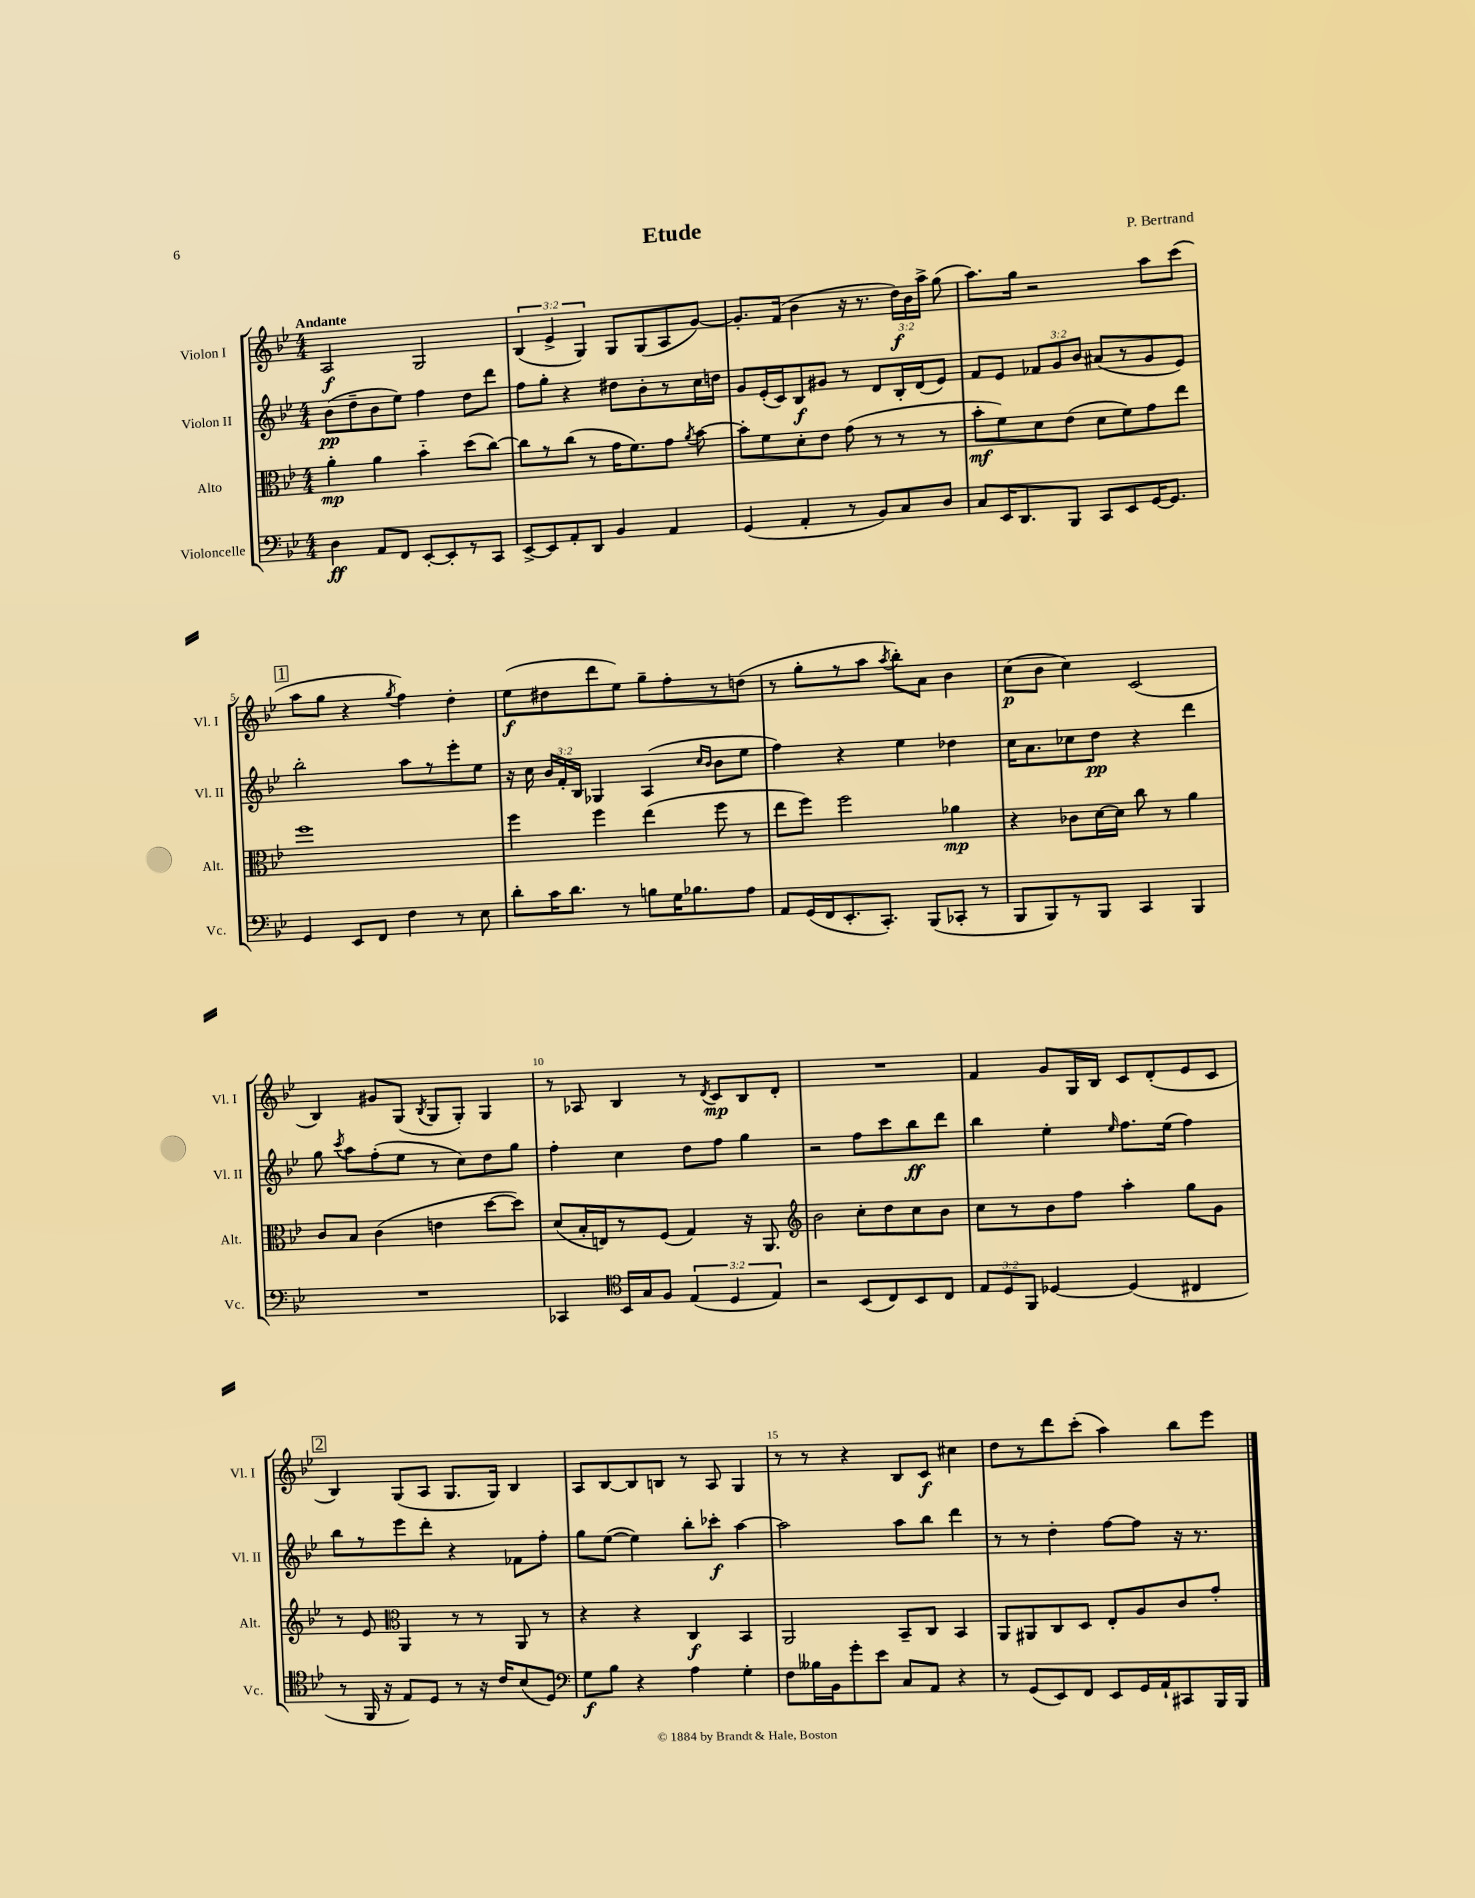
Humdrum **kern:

**kern	**kern	**kern	**kern
*staff4	*staff3	*staff2	*staff1
*clefF4	*clefC3	*clefG2	*clefG2
*k[b-e-]	*k[b-e-]	*k[b-e-]	*k[b-e-]
*M4/4	*M4/4	*M4/4	*M4/4
4D	4a'	(8b-	2A
.	.	8dd~	.
8AA	4a	8b-	.
8FF	.	8ee-)	.
[8EE-'	4b-'~	4ff	2G
8EE-']	.	.	.
8r	(8dd	8dd	.
8CC	[8cc)	8ddd	.
=	=	=	=
[8EE-^	8cc]	8ff	(6B-
8EE-]	8r	8gg'	.
.	.	.	6e-^
8AA'	(8cc	4r	.
.	.	.	6G)
8DD	8r	.	.
4BB-	16g	8dd#	8G
.	8.f)	.	.
.	.	8b-'	(8G
4AA	8g	8r	8A
.	8qa	.	.
.	[8b-	16cc	[8g)
.	.	16dd	.
=	=	=	=
(4GG	8b-']	8g	8.g']
.	8f	(16e-'	.
.	.	16c)	(16f
4AA'	8d'	8B-	4b-
.	8e-	8g#	.
8r	(8g	8r	16r
.	.	.	8.r
8BB-)	8r	8d	.
8C	8r	16B-'	24dd)
.	.	.	24b-
.	.	(16d	.
.	.	.	24aa^
8D	8r	8e-)	(8gg
=	=	=	=
8C	8b-'	8f	8.aa)
16EE-	8f)	8e-	.
8.DD	.	.	16gg
.	8d	12f-	2r
.	.	12g	.
8BBB-	(8e-	.	.
.	.	12b-	.
8CC	8d	(8a#	.
8EE-	8f)	8r	.
[16GG	8g	8g	8aa
8.GG]	.	.	.
.	8ee-	8e-)	(8ccc
=	=	=	=
4GG	1ff	2bb-'	8aa
.	.	.	8gg
8EE-	.	.	4r
8FF	.	.	.
.	.	.	8qgg
4F	.	8aa	4ff)
.	.	8r	.
8r	.	8eee-'	4dd'
8E-	.	8ee-	.
=	=	=	=
8d'	4ff	16r	(8ee-
.	.	16cc	.
16c	.	24b-	8dd#
.	.	24f'	.
8.d	.	.	.
.	.	24B-	.
.	4ff	4G-	8ddd
8r	.	.	8ee-)
8B	(4ee-	(4A	8gg~
16G	.	.	8ff'
8.B-	.	.	.
.	.	16qqcc	.
.	.	16qqb-	.
.	8ff	8b-	8r
8A	8r	8ee-	(8dd
=	=	=	=
8AA	8ee-	4ff)	8r
(16GG	8ff)	.	8gg'
16FF	.	.	.
8.EE-'	2ff	4r	8r
.	.	.	8aa
8.CC')	.	.	.
.	.	.	8qaa
.	.	4ee-	8bb-')
(8BBB-	.	.	8a
8CC-'	4a-	4dd-	4b-
8r	.	.	.
=	=	=	=
8BBB-	4r	16cc	(8cc
.	.	8.a	.
8BBB-)	.	.	8b-
8r	8c-	8cc-	4cc)
8BBB-	[16d	8dd	.
.	16d]	.	.
4CC	8cc	4r	(2c
.	8r	.	.
4BBB-	4a	4ddd	.
=	=	=	=
1r	8c	8gg	4B-)
.	.	8qccc	.
.	8B-	8aa	.
.	(4c	(8ff'	8g#
.	.	8ee-	(8G
.	.	.	8qB-
.	4e	8r	8G
.	.	8cc)	8G')
.	[8dd	8dd	4G
.	8dd])	8gg	.
=	=	=	=
4CC-	(8d	4ff'	8r
.	16B-'	.	8A-
.	16E)	.	.
*clefC4	*	*	*
16BB-	8r	4cc	4B-
16G	.	.	.
8F	(8F	.	.
(6E-	4G)	8dd	8r
.	.	.	8qd
.	.	8ff	8c
6D	.	.	.
.	16r	4gg	8B-
.	8.AA	.	.
6E-)	.	.	.
.	.	.	8d'
=	=	=	=
*	*clefG2	*	*
2r	2b-	2r	1r
(8BB-	8cc'	8ff	.
8C)	8dd	8ccc	.
8BB-	8cc	8bb-	.
8C	8b-	8ddd	.
=	=	=	=
12E-	8cc	4bb-	4f
12D	.	.	.
.	8r	.	.
12FF	.	.	.
[4D-	8b-	4ee-'	8g
.	8ff	.	16G
.	.	.	16B-
.	.	16qqee-	.
(4D-]	4aa'	8.ff	8c
.	.	.	(8d'
.	.	(16ee-	.
4C#	8gg	4ff)	8e-
.	8g	.	8c
=	=	=	=
8r	8r	8bb-	4B-)
16FF	8e-	8r	.
16r	.	.	.
*	*clefC3	*	*
8E-)	4AA	8eee-	(8G
8D	.	8ddd'	8A
8r	8r	4r	8.G
16r	8r	.	.
16c	.	.	16G)
(8B-	8AA	8f-	4B-
8D)	8r	8ff'	.
=	=	=	=
*clefF4	*	*	*
8G	4r	8gg	8A
8B-	.	([8ee-	[8B-
4r	4r	4ee-])	8B-]
.	.	.	8B
4A	4C	8bb-'	8r
.	.	8ccc-'	8A
4G'	4BB-	[4aa	4G
=	=	=	=
8F	2AA	2aa]	8r
16B--	.	.	8r
16BB-	.	.	.
8g'	.	.	4r
8e-	.	.	.
8C	8BB-~	8aa	8B-
8AA	8C	8bb-	8c
4r	4BB-	4ddd	4cc#
=	=	=	=
8r	8AA	8r	8dd
(8GG	8AA#	8r	8r
8EE-)	8C	4dd'	8ddd
8FF	8D	.	(8ccc'
8EE-	8E-'	[8ff	4aa)
16GG	8A	8ff]	.
16AA`	.	.	.
8CC#	8c	16r	8bb-
.	.	8.r	.
16BBB-	8g'	.	8eee-
16BBB-	.	.	.
==	==	==	==
*-	*-	*-	*-
